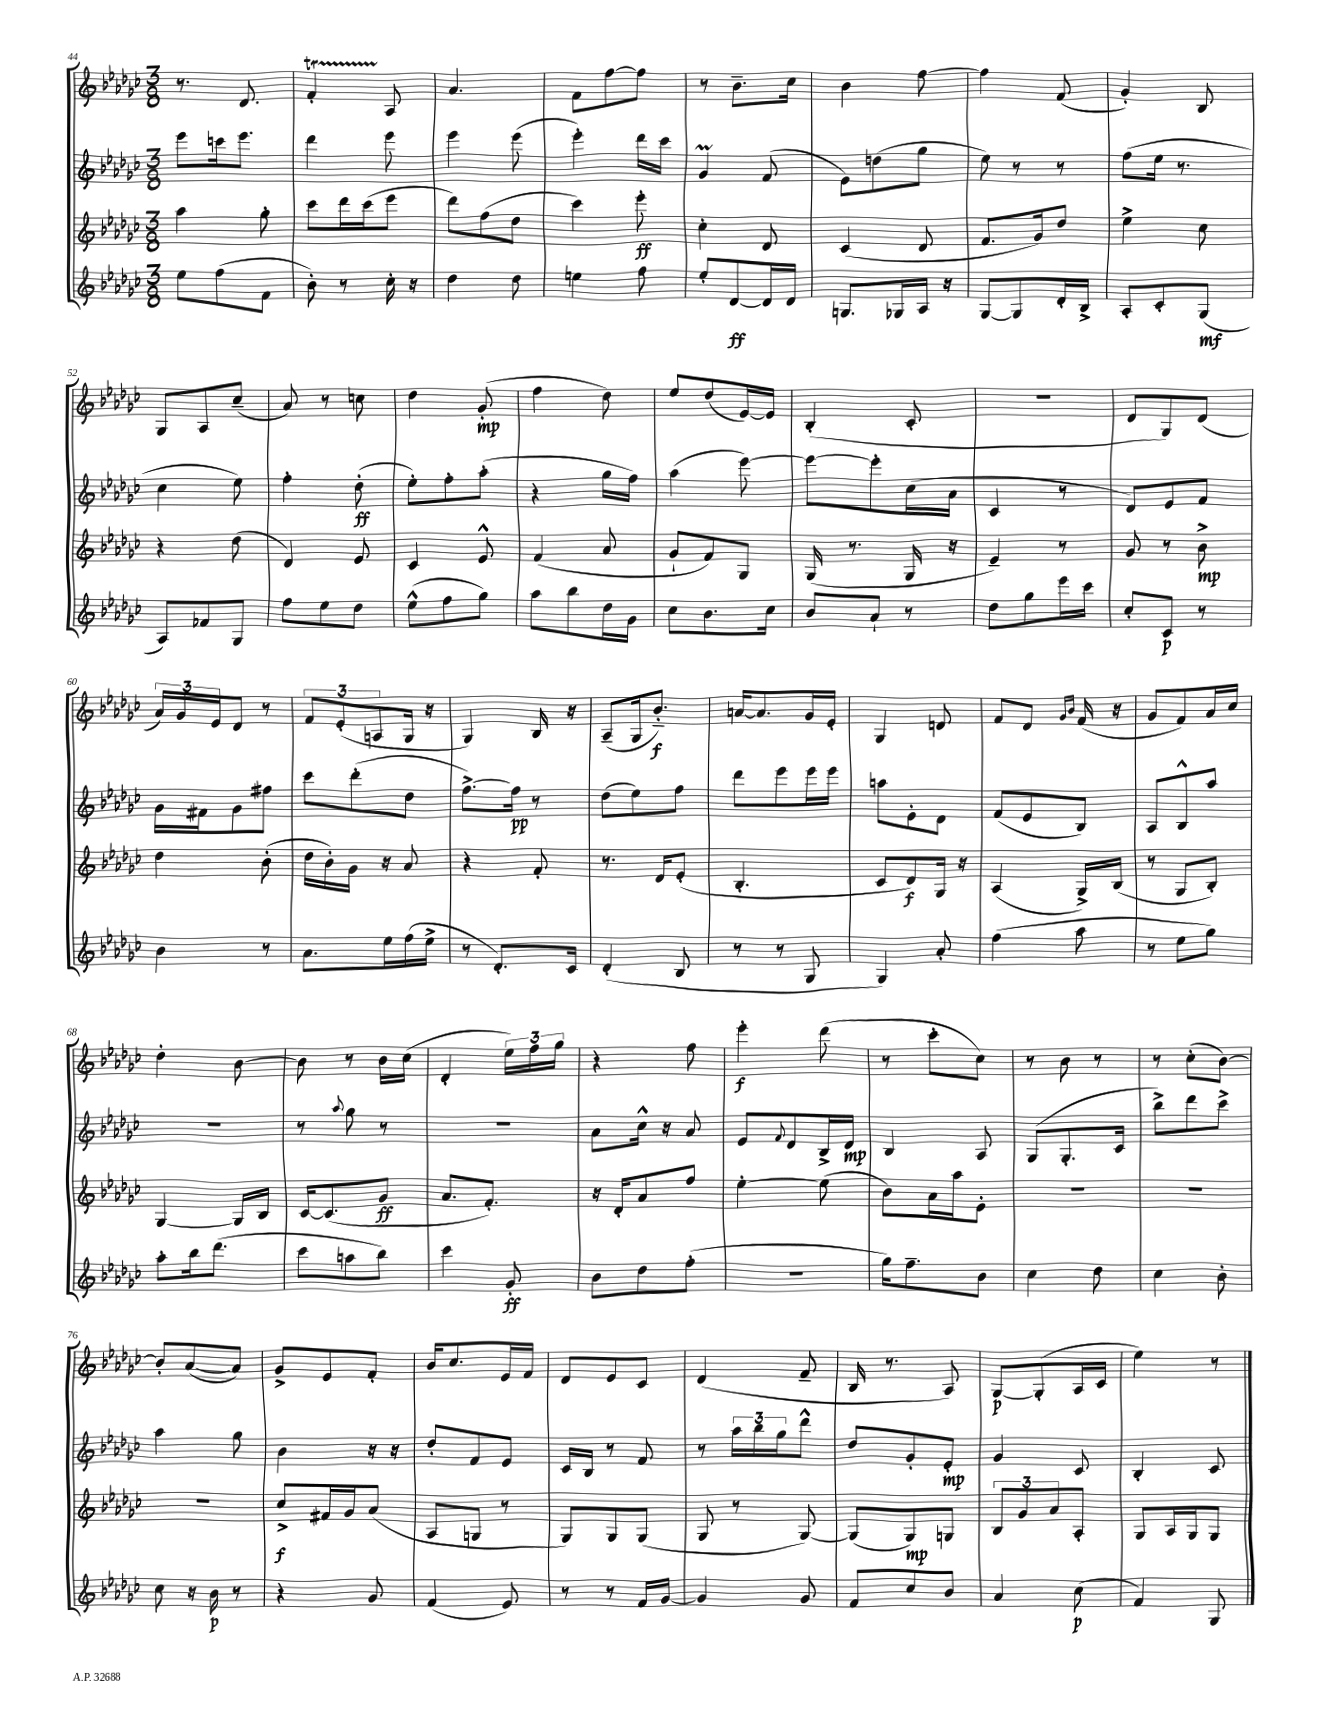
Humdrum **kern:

**kern	**kern	**kern	**kern
*staff4	*staff3	*staff2	*staff1
*clefG2	*clefG2	*clefG2	*clefG2
*k[b-e-a-d-g-c-]	*k[b-e-a-d-g-c-]	*k[b-e-a-d-g-c-]	*k[b-e-a-d-g-c-]
*M3/8	*M3/8	*M3/8	*M3/8
8ee-	4aa-	8eee-	8.r
(8ff	.	16ccc	.
.	.	8.eee-	8.d-
8f	8gg-'	.	.
=	=	=	=
8b-')	8ccc-	4ddd-	4f'
8r	16ddd-	.	.
.	(16ccc-	.	.
16cc-'	8eee-	8eee-	8A-
16r	.	.	.
=	=	=	=
4dd-	8ddd-)	4eee-	4.a-
.	(8ff	.	.
8dd-	8dd-	(8eee-	.
=	=	=	=
4ee	4ccc-)	4eee-')	8f
.	.	.	[8ff
8ff	8eee-'	16ddd-	8ff]
.	.	16ccc-	.
=	=	=	=
8ee-'	4cc-'	4g-	8r
[8d-	.	.	8.b-~
16d-]	8d-	(8f	.
16d-	.	.	16cc-
=	=	=	=
8.G	(4c-	8e-)	4b-
.	.	(8dd	.
16G-	.	.	.
16A-	8d-	8gg-	[8ff
16r	.	.	.
=	=	=	=
[8G-	8.f	8ee-)	4ff]
8G-]	.	8r	.
.	16g-)	.	.
16d-'	8dd-	8r	(8f
16B-^	.	.	.
=	=	=	=
8A-'	4ee-^	(8ff	4g-')
8c-'	.	16ee-	.
.	.	8.r	.
(8G-	8cc-	.	8B-
=	=	=	=
8A-)	4r	4cc-	8G-
8f-	.	.	8A-
8G-	(8dd-	8ee-)	(8cc-~
=	=	=	=
8ff	4d-)	4ff'	8a-)
8ee-	.	.	8r
8dd-	8e-	(8dd-'	8cc
=	=	=	=
(8ee-^^	4c-	8ee-')	4dd-
8ff	.	8ff'	.
8gg-)	8e-^^	(8aa-'	(8g-'
=	=	=	=
8aa-	(4f	4r	4ff
8bb-	.	.	.
16dd-	8a-	16gg-	8dd-)
16g-	.	16ff)	.
=	=	=	=
8cc-	8g-`	(4aa-	8ee-
8.b-	8f)	.	(8dd-
.	8G-	[8eee-)	[16e-)
16cc-	.	.	16e-]
=	=	=	=
8b-	(16G-	8eee-_	(4B-'
.	8.r	.	.
8a-`	.	8eee-']	.
8r	16G-	(16cc-	8c-'
.	16r	16a-	.
=	=	=	=
8dd-	4e-~)	4c-	4.r
8gg-	.	.	.
16eee-	8r	8r	.
16ccc-	.	.	.
=	=	=	=
8cc-'	8g-	8d-)	8d-
8c-	8r	8e-	8G-)
8r	8b-^	8f	(8d-
=	=	=	=
4b-	4dd-	16g-	24a-)
.	.	.	24g-
.	.	16f#	.
.	.	.	24e-
.	.	8g-	8d-
8r	(8b-'	8ff#	8r
=	=	=	=
8.a-	16dd-	8ccc-	12f
.	16b-')	.	.
.	.	.	(12e-'
.	16g-	(8ddd-'	.
.	.	.	12A
16ee-	16r	.	.
(16ff	8a-	8dd-	16G-
16ee-^	.	.	16r
=	=	=	=
8r	4r	[8.ff^)	4G-)
8.d-')	.	.	.
.	.	16ff]	.
.	8f'	8r	16B-
16c-	.	.	16r
=	=	=	=
(4d-'	8.r	(8dd-	(8A-~
.	.	8ee-)	16G-
.	16d-	.	8.b-'~)
8B-	(8e-'	8ff	.
=	=	=	=
8r	4.B-'	8ddd-	[16a
.	.	.	8.a]
8r	.	8eee-	.
8G-	.	16eee-	16g-
.	.	16eee-	16e-'
=	=	=	=
4G-)	8c-	8aa	4G-
.	8d-)	8e-'	.
8a-'	16G-	8d-	8d
.	16r	.	.
=	=	=	=
(4ff	(4A-	(8f	8f
.	.	8e-	8d-
.	.	.	16qqg-
.	.	.	16qqb-
8aa-	16G-^)	8B-)	(16f
.	(16B-	.	16r
=	=	=	=
8r	8r	8A-	8g-
8ee-	8G-	8B-^^	8f)
8gg-)	8B-')	8aa-	16a-
.	.	.	16cc-
=	=	=	=
8aa-'	[4G-	4.r	4dd-'
16bb-	.	.	.
(8.ddd-	.	.	.
.	16G-]	.	[8b-
.	16B-	.	.
=	=	=	=
8ccc-	[16c-	8r	8b-]
.	(8.c-]	.	.
.	.	8qqaa-	.
8aa	.	8gg-	8r
8bb-)	8g-	8r	16b-
.	.	.	(16cc-
=	=	=	=
4ccc-	8.a-	4.r	4d-'
.	8.f')	.	.
8g-'	.	.	24ee-)
.	.	.	24ff
.	.	.	24gg-
=	=	=	=
8b-	16r	8a-	4r
.	16d-'	.	.
8dd-	8a-	16cc-^^	.
.	.	16r	.
(8ff'	8ff	8a-	8ff
=	=	=	=
4.r	[4ee-'	8e-	4eee-'
.	.	8qqf	.
.	.	8d-	.
.	(8ee-]	16B-^	(8ddd-
.	.	16d-	.
=	=	=	=
16gg-)	8b-)	4B-	8r
8.ff~	.	.	.
.	16a-	.	8ccc-'
.	16aa-	.	.
8b-	8e-'	8A-	8cc-)
=	=	=	=
4cc-	4.r	(8G-	8r
.	.	8.G-'	8b-
8dd-	.	.	8r
.	.	16c-	.
=	=	=	=
4cc-	4.r	8bb-^)	8r
.	.	8ddd-	(8cc-'
8b-'	.	8ccc-^	[8b-)
=	=	=	=
8cc-	4.r	4aa-	8b-']
16r	.	.	([8a-
16b-	.	.	.
8r	.	8gg-	8a-])
=	=	=	=
4r	8cc-^	4b-	8g-^
.	16f#	.	8e-
.	16g-	.	.
8g-	(8a-	16r	8f'
.	.	16r	.
=	=	=	=
(4f	8A-	8dd-'	16b-
.	.	.	8.cc-
.	8G	8f	.
8e-)	8r	8e-	16e-
.	.	.	16f
=	=	=	=
8r	8G-)	16c-	8d-
.	.	16B-	.
8r	8G-	8r	8e-
16f	(8G-	8f	8c-
[16g-	.	.	.
=	=	=	=
4g-]	8G-	8r	(4d-
.	8r	24aa-	.
.	.	24bb-	.
.	.	24gg-	.
8g-	[8G-)	8ddd-^^	8f~
=	=	=	=
8f	(8G-]	8dd-	16B-
.	.	.	8.r
8cc-	8G-)	8g-'	.
8b-	8G	8e-'	8A-)
=	=	=	=
4a-	12B-	4g-	[8G-
.	12g-	.	.
.	.	.	(8G-']
.	12a-	.	.
(8cc-	8A-'	8c-	16A-
.	.	.	16c-
=	=	=	=
4f)	8G-	4B-'	4ee-)
.	16A-	.	.
.	16G-	.	.
8G-	8G-	8c-	8r
==	==	==	==
*-	*-	*-	*-
